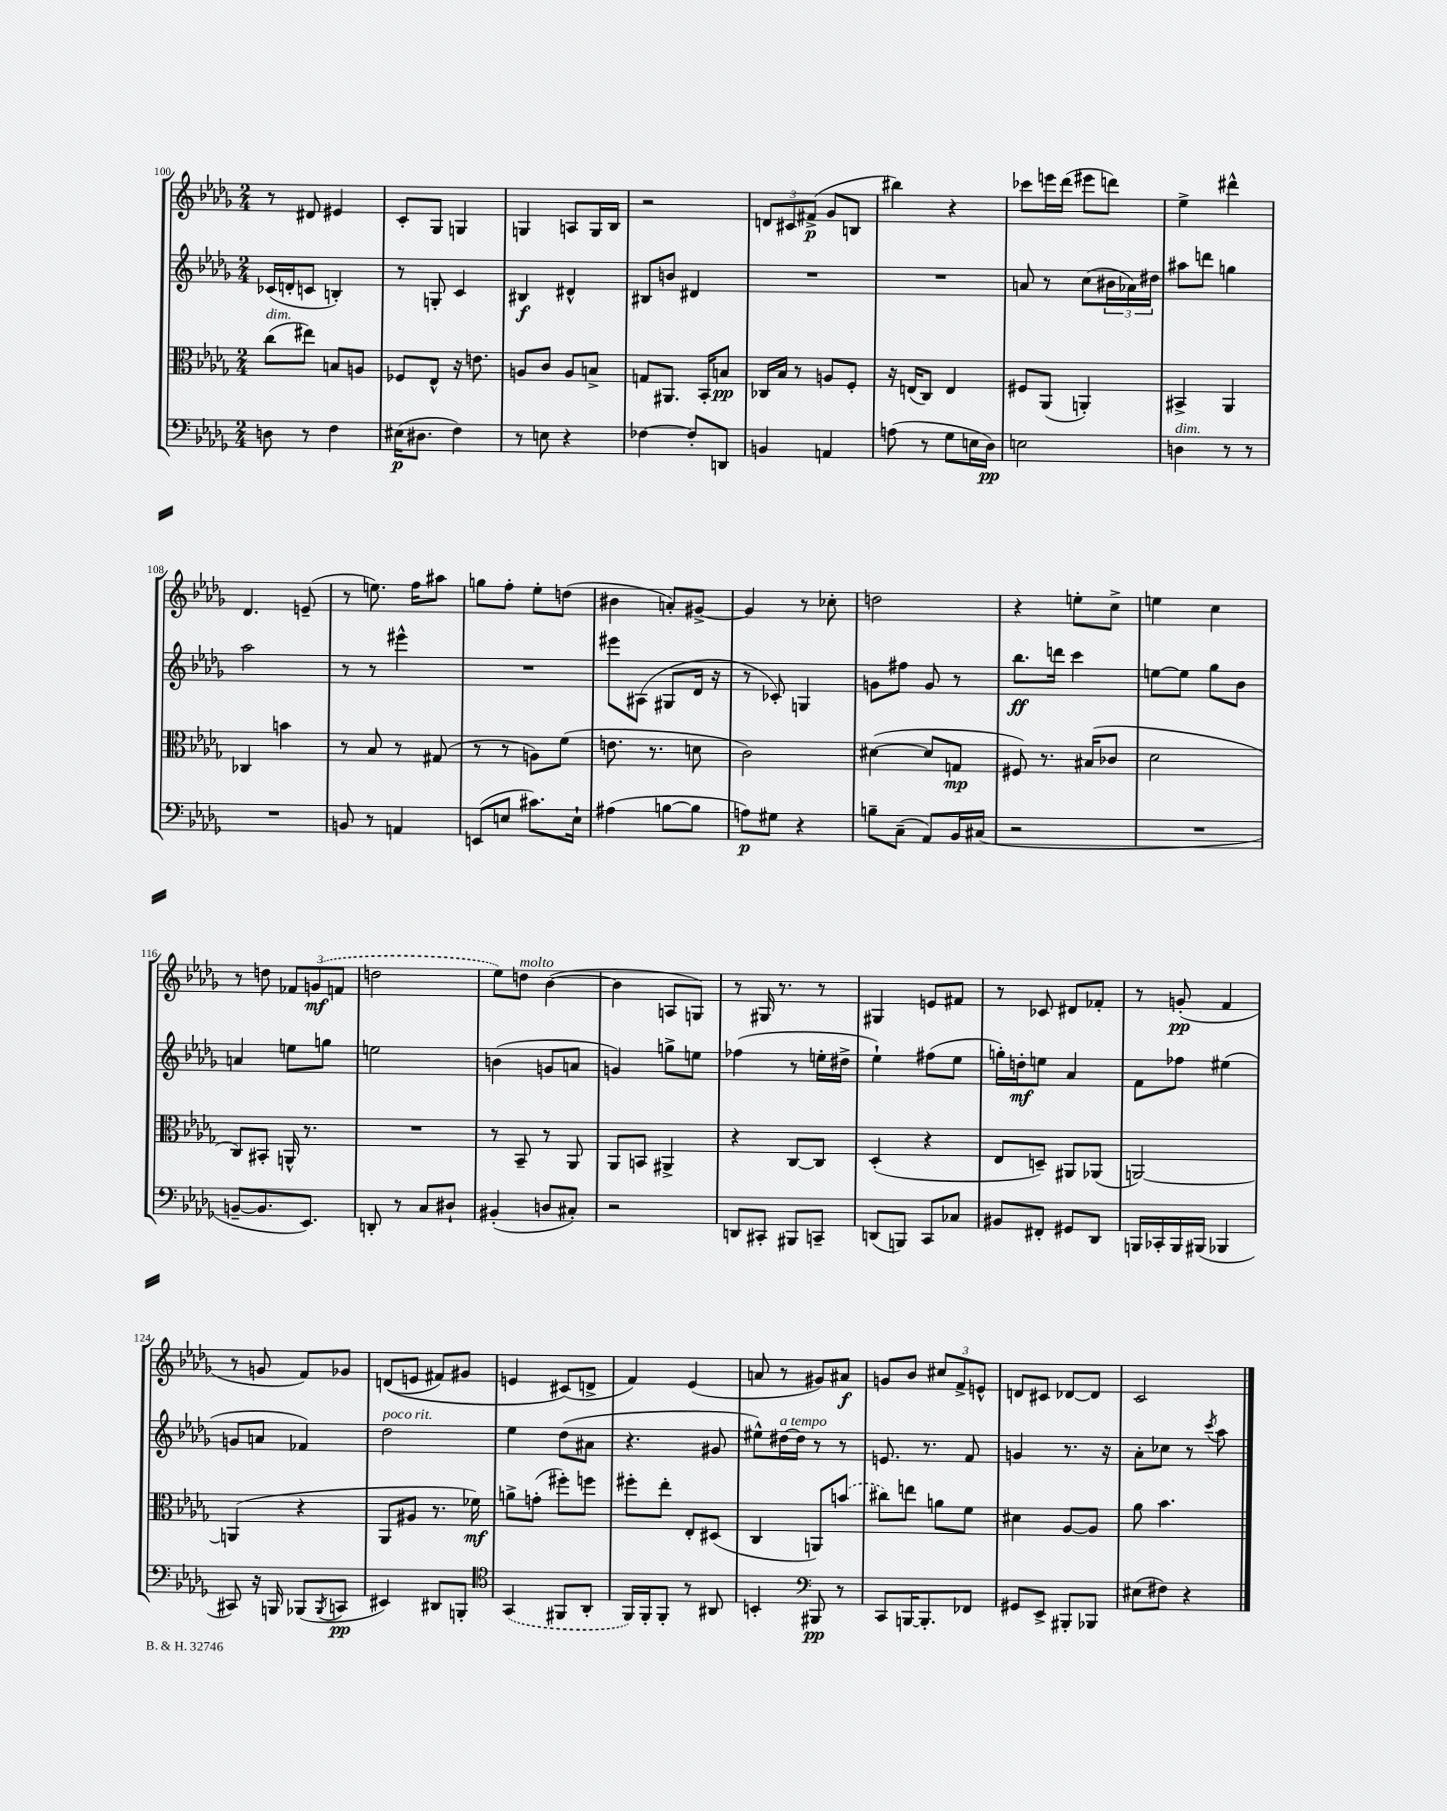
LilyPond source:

<<
\new StaffGroup <<
\new Staff = "s0" {
    \clef treble \key des \major \numericTimeSignature \time 2/4
    r8 dis'8 eis'4 |
    c'8-. ges8 g4 |
    g4 a8 g16 bes16 |
    r2 |
    \tuplet 3/2 { d'8 cis'8 fis'8->\p( } ges'8 b8 |
    bis''4) r4 |
    ces'''8 e'''16 des'''16( eis'''8 d'''8) |
    ees''4-> dis'''4-^ |
    des'4. e'8--( |
    r8 e''8.) f''16 ais''8 |
    g''8 f''8-. ees''8-. d''8( |
    bis'4 a'8-.) gis'8~-> |
    gis'4 r8 ces''8-. |
    d''2 |
    r4 e''8-. c''8-> |
    e''4 c''4 |
    r8 d''8 \tuplet 3/2 { fes'8 \once \slurDashed g'8\mf( f'8 } |
    d''2 |
    ees''8) d''8^\markup { \italic "molto" } bes'4~( |
    bes'4 a8 g8) |
    r8 gis16 r8. r8 |
    gis4 e'8 fis'8 |
    r8 ces'8 dis'8 fes'8-. |
    r8 g'8-.\pp( f'4 |
    r8 g'8 f'8) ges'8 |
    d'8(\( e'8 fis'8) gis'8 |
    e'4 cis'8(\) d'8-> |
    f'4) ees'4( |
    a'8 r8 gis'8) ais'8\f |
    g'8 bes'8 \tuplet 3/2 { cis''8 f'8-> e'8-^ } |
    d'8 cis'8 des'8~ des'8 |
    c'2 \bar "|." |
}
\new Staff = "s1" {
    \clef treble \key des \major \numericTimeSignature \time 2/4
    ces'16( d'16-. c'8 b4-.) |
    r8 g8-. c'4 |
    bis4\f dis'4-^ |
    bis8 b'8 dis'4 |
    R2 |
    R2 |
    a'8 r8 c''8( \tuplet 3/2 { bis'16 aes'16) dis''16 } |
    ais''8 d'''8 g''4 |
    aes''2 |
    r8 r8 eis'''4-^ |
    R2 |
    eis'''8 ais8( gis8 des'16 r16 |
    r8 ces'8-.) g4 |
    g'8 fis''8 g'8 r8 |
    bes''8.\ff d'''16 c'''4 |
    e''8~ e''8 ges''8 bes'8 |
    a'4 e''8 g''8 |
    e''2 |
    b'4( g'8 a'8 |
    g'4) g''8-> e''8 |
    fes''4( r8 e''16-. dis''16-> |
    ees''4-!) fis''8( ees''8 |
    g''16-.) d''16-.\mf e''8 aes'4 |
    f'8 fes''8 eis''4( |
    g'8 a'8 fes'4) |
    des''2^\markup { \italic "poco rit." } |
    ees''4 des''8( ais'8 |
    r4. gis'8 |
    eis''8-^) dis''16~^\markup { \italic "a tempo" } dis''16 r8 r8 |
    e'8. r8. f'8 |
    g'4 r8. r16 |
    aes'8-. ces''8 r8 \acciaccatura { c'''8 } aes''8 \bar "|." |
}
\new Staff = "s2" {
    \clef alto \key des \major \numericTimeSignature \time 2/4
    c''8^\markup { \italic "dim." }( eis''8) b8 a8 |
    fes8 ees8-^ r16 e'8. |
    a8 c'8 a8 b8-> |
    g8 ais,8. bes,16-. b8\pp |
    ces16 bes16 r8 a8 f8-. |
    r16 e16( c8) e4 |
    fis8 aes,8( a,4-.) |
    bis,4-> aes,4 |
    ces4 b'4 |
    r8 bes8 r8 gis8( |
    r8 r8 a8) f'8( |
    e'8. r8. d'8 |
    c'2) |
    dis'4~( dis'8 g8\mp |
    fis8) r8. bis16( ces'8 |
    des'2 |
    c8) bis,8-. a,16-^ r8. |
    R2 |
    r8 bes,8-- r8 aes,8 |
    aes,8 b,8 ais,4-> |
    r4 c8~ c8 |
    des4-.( r4 |
    ees8 d8--) ais,8 aes,8( |
    a,2~) |
    a,4( r4 |
    aes,8 ais8 r8. fes'16\mf) |
    a'8-> g'8-.( fis''8-.) f''8 |
    fis''8-. ees''8-. ees8-. dis8( |
    c4 a,8) \once \slurDashed b'8( |
    cis''8) e''8 a'8 f'8 |
    dis'4 aes8~ aes8 |
    aes'8 bes'4. \bar "|." |
}
\new Staff = "s3" {
    \clef bass \key des \major \numericTimeSignature \time 2/4
    d8 r8 f4 |
    eis16\p( dis8. f4) |
    r8 e8 r4 |
    fes4~ fes8-. d,8 |
    b,4 a,4 |
    a8( r8 ges8 e16 des16\pp) |
    e2 |
    d4^\markup { \italic "dim." } r8 r8 |
    R2 |
    b,8 r8 a,4 |
    e,8( e8 cis'8.) e16-! |
    ais4( b8~ b8 |
    a8\p) gis8 r4 |
    b8-- c8--( aes,8) bes,16 cis16( |
    r2 |
    R2 |
    b,8~-- b,8. ees,8.) |
    d,8-. r8 c8 dis8-! |
    bis,4-.( d8 cis8-.) |
    r2 |
    d,8 cis,8-. bis,,8 c,8-- |
    d,8( b,,8) c,8 ces8 |
    bis,8 fis,8-. gis,8 des,8 |
    b,,16 ces,16-. b,,16 bis,,16( bes,,4 |
    cis,8) r16 b,,16 bes,,8( \acciaccatura { bes,,8 } c,8\pp |
    eis,4) dis,8 b,,8-. |
    \clef tenor \once \slurDashed ges,4( fis,8 aes,8-. |
    f,16) f,16-. f,8-. r8 ais,8 |
    b,4-. \clef bass bis,,8\pp r8 |
    c,8 b,,16~ b,,8.-. fes,8 |
    gis,8 ees,8-> bis,,8-. bes,,8 |
    eis8( fis8) r4 \bar "|." |
}
>>
>>
\layout { \context { \Score currentBarNumber = #100 } }
